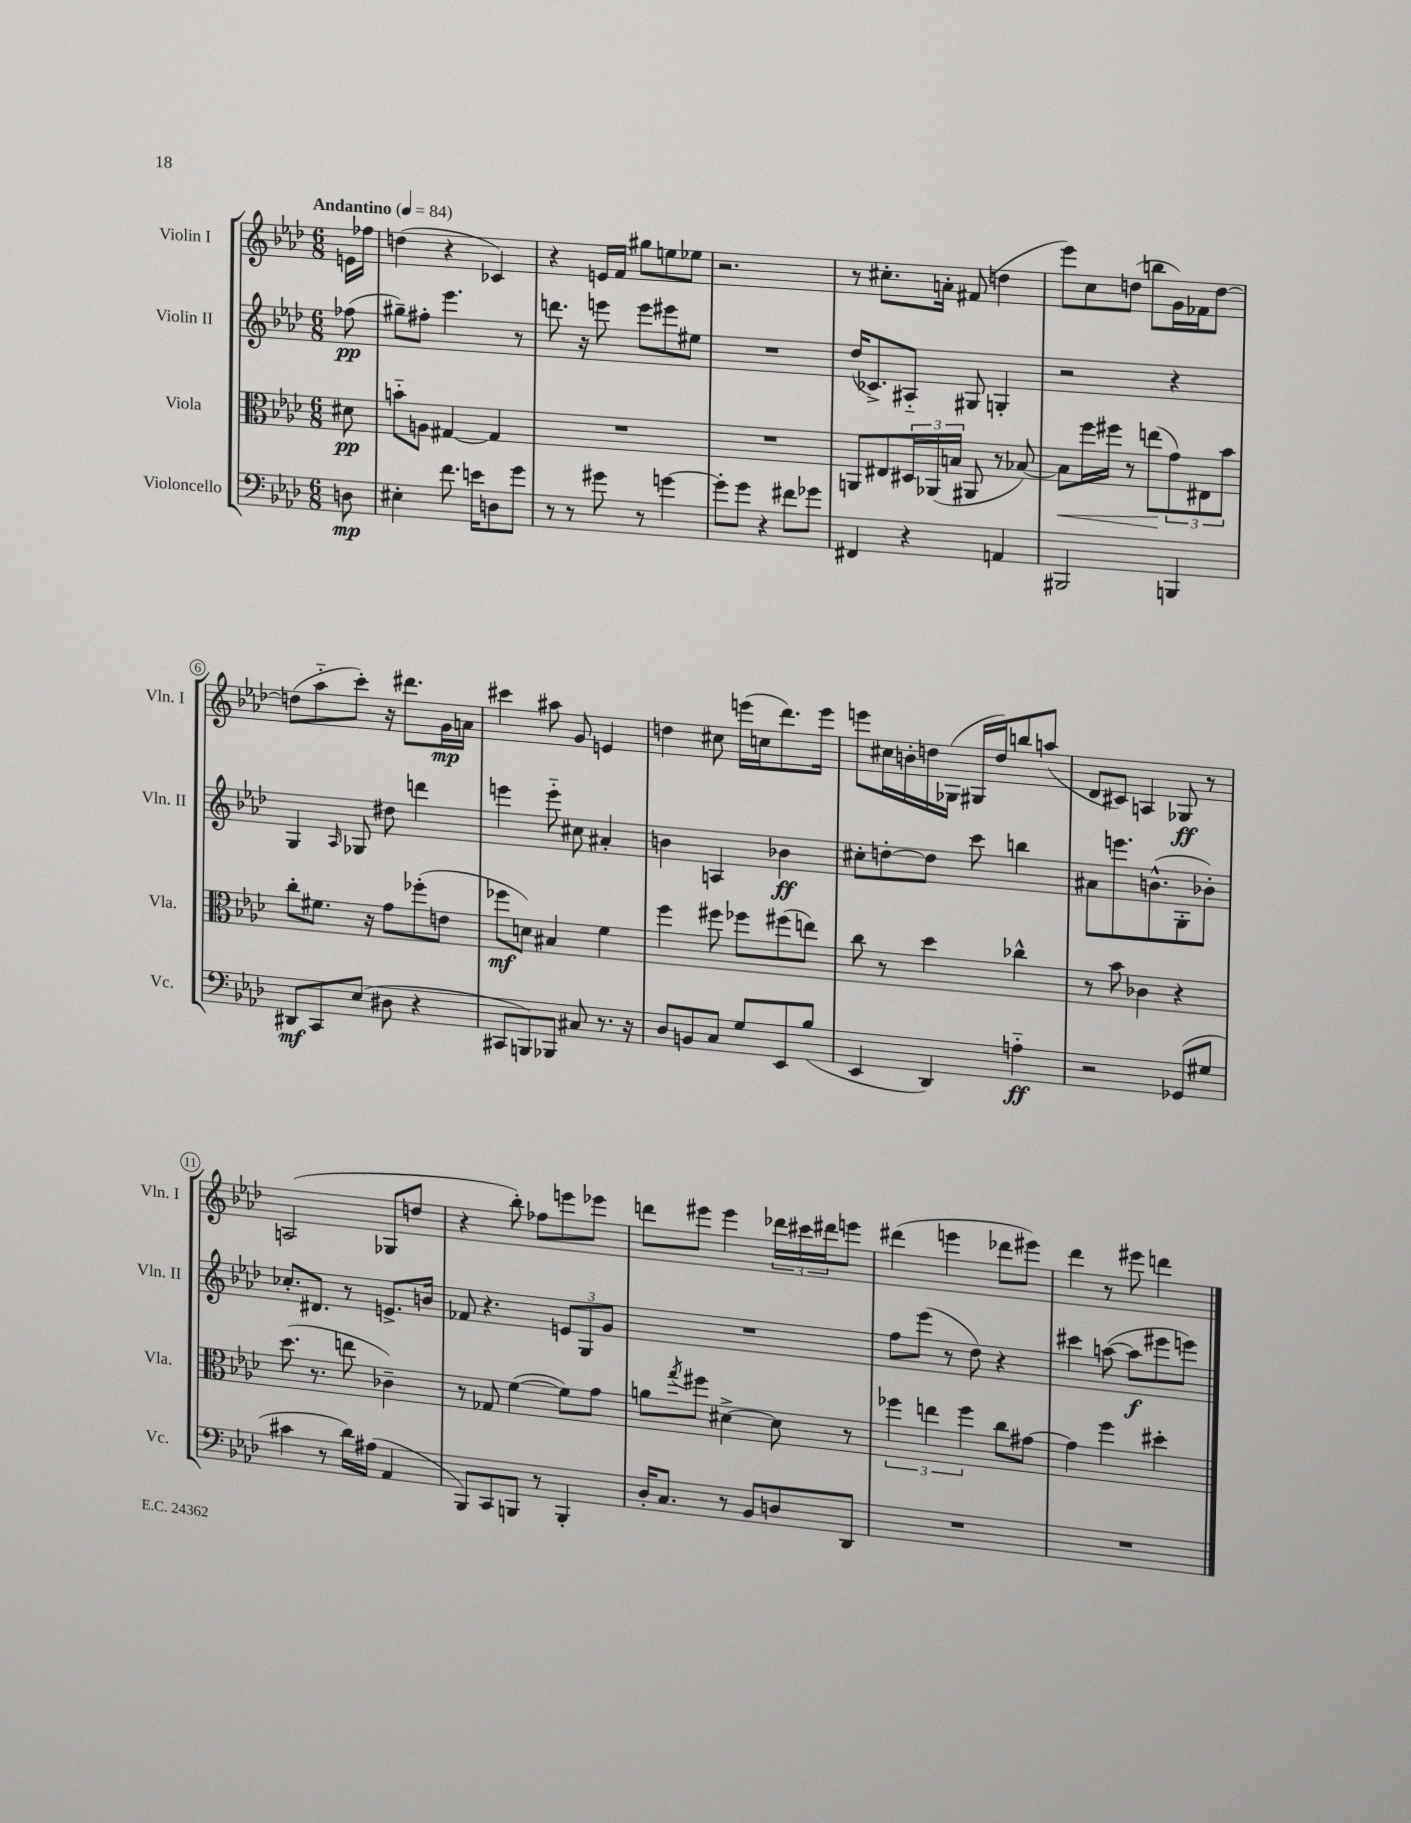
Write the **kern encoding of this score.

**kern	**dynam	**kern	**dynam	**kern	**dynam	**kern	**dynam
*part4	*part4	*part3	*part3	*part2	*part2	*part1	*part1
*staff4	*staff4	*staff3	*staff3	*staff2	*staff2	*staff1	*staff1
*I"Violoncello	*	*I"Viola	*	*I"Violin II	*	*I"Violin I	*
*I'Vc.	*	*I'Vla.	*	*I'Vln. II	*	*I'Vln. I	*
*clefF4	*	*clefC3	*	*clefG2	*	*clefG2	*
*k[b-e-a-d-]	*	*k[b-e-a-d-]	*	*k[b-e-a-d-]	*	*k[b-e-a-d-]	*
*M6/8	*	*M6/8	*	*M6/8	*	*M6/8	*
*MM84	*	*MM84	*	*MM84	*	*MM84	*
=	=	=	=	=	=	=	=
!	!	!	!	!	!	!LO:TX:a:B:t=Andantino	!
8Dn\	mp	8d#X\	pp	(8ff-X\	pp	16en\LL	.
.	.	.	.	.	.	16ff-X\JJ	.
=1	=1	=1	=1	=1	=1	=1	=1
4E#X'\	.	8bn\L	.	8gg#X~\L)	.	(4ddn\	.
.	.	8An\J	.	8ff#X'\J	.	.	.
8.f\	.	[4G#X/	.	4.eee-\	.	4r	.
16en\KL	.	.	.	.	.	.	.
8Dn\	.	4G#/]	.	.	.	4c-X/)	.
8g\J	.	.	.	8r	.	.	.
=2	=2	=2	=2	=2	=2	=2	=2
8r	.	2.r	.	8.dddn\	.	4r	.
8r	.	.	.	.	.	.	.
.	.	.	.	16r	.	.	.
8g#X\	.	.	.	8eeen\	.	16en/LL	.
.	.	.	.	.	.	16f/JJ	.
8r	.	.	.	8eee\L	.	8gg#X\L	.
[4gn\	.	.	.	8eee#X\	.	8een\	.
.	.	.	.	8ee#X\J	.	8ee-X\J	.
=3	=3	=3	=3	=3	=3	=3	=3
8g'\L]	.	2.r	.	2.r	.	2.r	.
8g\J	.	.	.	.	.	.	.
4r	.	.	.	.	.	.	.
8f#X\L	.	.	.	.	.	.	.
8g-X\J	.	.	.	.	.	.	.
=4	=4	=4	=4	=4	=4	=4	=4
4FF#X/	.	8AAn/L	.	(16dd-/KL	.	8r	.
.	.	.	.	8.c-X^/)	.	.	.
.	.	8E#X/	.	.	.	8.cc#X'\L	.
4r	.	24D#X/L	.	8A#X/J	.	.	.
.	.	(24AA-X/	.	.	.	.	.
.	.	.	.	.	.	16an'\Jk	.
.	.	24Bn/JJ	.	.	.	.	.
.	.	8AA#X/	.	8G#X/	.	(8f#X/	.
4AAn/	.	8r	.	4Gn'/	.	4ddn\	.
.	.	[8B-X/)	.	.	.	.	.
=5	=5	=5	=5	=5	=5	=5	=5
!	!	!	!LO:HP:b	!	!	!	!
2BBB#X/	.	8B-\L]	<	2r	.	8eee-\L)	.
.	.	16ff\L	.	.	.	8cc\	.
.	.	16ff#X\JJ	.	.	.	.	.
.	.	8r	.	.	.	(8ddn\J	.
.	.	(8een\L	.	.	.	8bbn\L	.
4BBBn/	.	12g\)	[	4r	.	16g\L)	.
.	.	.	.	.	.	16f-X\J	.
.	.	12E#X\	.	.	.	.	.
.	.	.	.	.	.	[8dd\J	.
.	.	12b-\J	.	.	.	.	.
!!LO:LB:g=z
=6	=6	=6	=6	=6	=6	=6	=6
8DD#X/L	mf	8cc'\L	.	4G/	.	(8ddn\L]	.
8CC/	.	8.f#X\J	.	.	.	8aa-\	.
.	.	.	.	16qqA-/	.	.	.
(8E-/J	.	.	.	8G-X/	.	8ccc'\J)	.
.	.	16r	.	.	.	.	.
8D#X\	.	8g\L	.	8dd#X\	.	16r	.
.	.	.	.	.	.	8.ddd#X\L	.
4r	.	(8ff-X'\	.	4dddn\	.	.	.
.	.	8en\J	.	.	.	16g\L	mp
.	.	.	.	.	.	16an\JJ	.
=7	=7	=7	=7	=7	=7	=7	=7
8CC#X/L	.	8ff-X\L	mf	4eeen\	.	4ccc#X\	.
8BBBn/)	.	8dn\J)	.	.	.	.	.
8BBB-X/J	.	4B#X/	.	8eee\	.	8aa#X\	.
8C#X/	.	.	.	8cc#X\	.	8g/	.
8.r	.	4f\	.	4a#X'/	.	4en/	.
16r	.	.	.	.	.	.	.
=8	=8	=8	=8	=8	=8	=8	=8
8D-/L	.	4ff\	.	4bn\	.	4ddn\	.
8BBn/	.	.	.	.	.	.	.
8C/J	.	8ff#X\	.	4An/	.	8cc#X\	.
8G/L	.	8ff-X\L	.	.	.	(16eeen\LL	.
.	.	.	.	.	.	16ccn\J	.
8EE-/	.	(8ff#X\	.	4b-X\	ff	8.ddd-\)	.
(8B-/J	.	8een\J)	.	.	.	.	.
.	.	.	.	.	.	16eee\Jk	.
=9	=9	=9	=9	=9	=9	=9	=9
4EE-/	.	8cc\	.	8cc#X'\L	.	8eeen\L	.
.	.	8r	.	[8ddn'\	.	16cc#X\L	.
.	.	.	.	.	.	16bn'\	.
4DD-/)	.	4dd-\	.	8dd\J]	.	16ddn\	.
.	.	.	.	.	.	(16G-X\JJ	.
.	.	.	.	8ccc\	.	16G#X/LL	.
.	.	.	.	.	.	16dd/J)	.
4An\	ff	4cc-X^^\	.	4bbn\	.	8bbn/	.
.	.	.	.	.	.	(8aan/J	.
=10	=10	=10	=10	=10	=10	=10	=10
2r	.	8r	.	8a#X\L	.	8d-/L	.
.	.	8b-\	.	8.eeen\	.	8c#X/J)	.
.	.	4c-X\	.	.	.	4An/	.
.	.	.	.	(8.bn^^\	.	.	.
(8GG-X/L	.	4r	.	8G'\	.	8G-X/	ff
8G#X/J	.	.	.	8b-X'\J)	.	8r	.
!!LO:LB:g=z
=11	=11	=11	=11	=11	=11	=11	=11
4c#X\	.	(8.dd-\	.	8.cc-X'/L	.	(2An/	.
.	.	8.r	.	8.d#X/J	.	.	.
8r	.	.	.	.	.	.	.
16d-\LL)	.	8een\	.	8r	.	.	.
(16A#X\JJ	.	.	.	.	.	.	.
4AA-/	.	4c-X~\)	.	8.en^/L	.	8G-X/L	.
.	.	.	.	.	.	8ddn/J	.
.	.	.	.	16bn/Jk	.	.	.
=12	=12	=12	=12	=12	=12	=12	=12
8BBB-/L)	.	8r	.	8f-X/	.	4r	.
8CC/	.	8G-X/	.	4.r	.	.	.
8BBBn/J	.	([4f\	.	.	.	8bb-'\)	.
8r	.	.	.	.	.	8ff-X\L	.
4BBB'/	.	8f\L])	.	12en/L	.	8eeen\	.
.	.	.	.	12G/	.	.	.
.	.	8g\J	.	.	.	8eee-X\J	.
.	.	.	.	12g/J	.	.	.
=13	=13	=13	=13	=13	=13	=13	=13
16D-'/KL	.	8an\L	.	2.r	.	8dddn\L	.
8.C/J	.	.	.	.	.	.	.
.	.	8qgg/	.	.	.	.	.
.	.	8ff#X\J	.	.	.	8eee#X\J	.
8r	.	[4d#X^\	.	.	.	4eee#\	.
8BB-/L	.	.	.	.	.	.	.
8Dn/	.	8d#\]	.	.	.	24ddd-X\LL	.
.	.	.	.	.	.	24ccc#X\	.
.	.	.	.	.	.	24ddd#X\J	.
8DD-/J	.	8r	.	.	.	8eeen\J	.
=14	=14	=14	=14	=14	=14	=14	=14
2.r	.	6ff-X\	.	8ff\L	.	(4ddd#X\	.
.	.	.	.	(8eee-\J	.	.	.
.	.	6een\	.	.	.	.	.
.	.	.	.	8r	.	4eeen\	.
.	.	6ff-\	.	.	.	.	.
.	.	.	.	8dd-\)	.	.	.
.	.	8cc\L	.	4r	.	8ddd-X\L	.
.	.	[8g#X\J	.	.	.	8eee#X\J)	.
=15	=15	=15	=15	=15	=15	=15	=15
2.r	.	4g#\]	.	4ccc#X\	.	4ddd-\	.
.	.	4ff\	.	([8aan\	.	8r	.
.	.	.	.	8aa\L]	f	8eee#X\	.
.	.	4dd#X'\	.	8eee#X\	.	4dddn\	.
.	.	.	.	8eeen\J)	.	.	.
==	==	==	==	==	==	==	==
*-	*-	*-	*-	*-	*-	*-	*-
